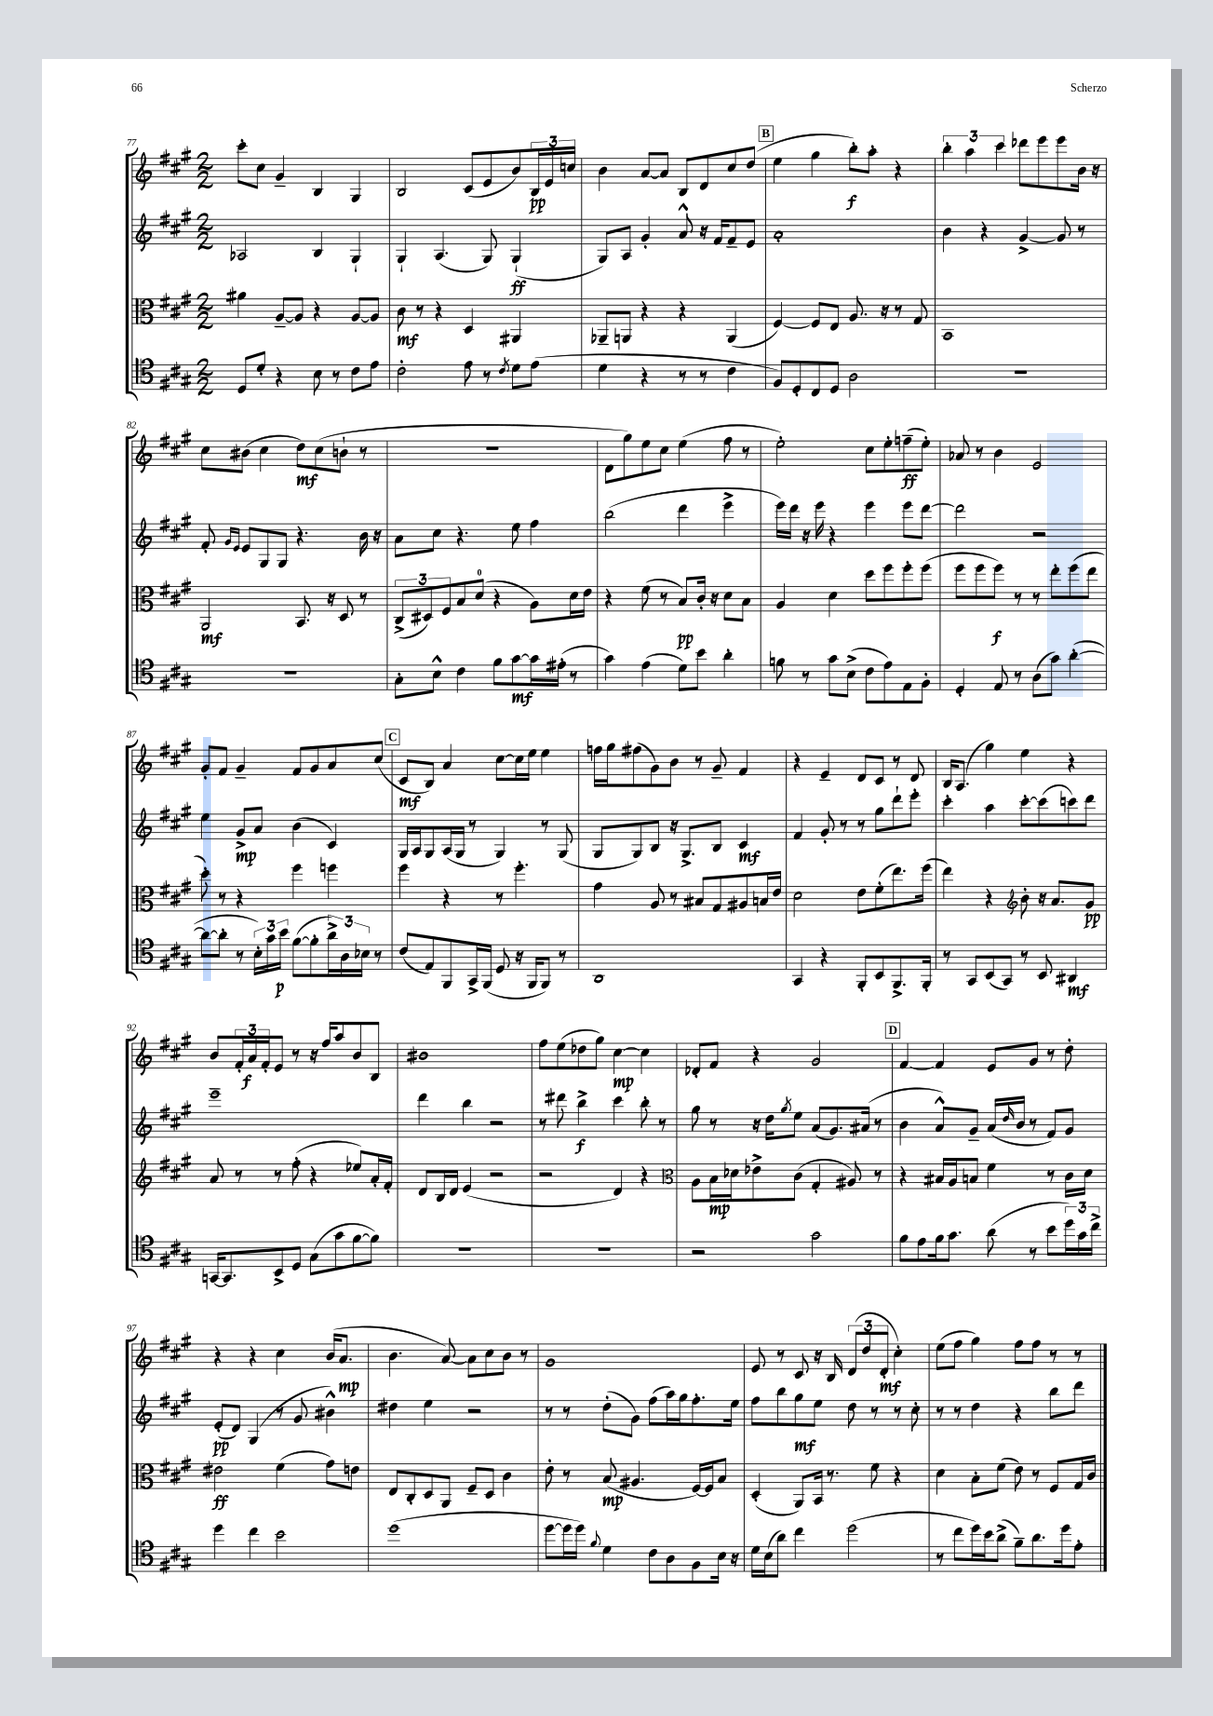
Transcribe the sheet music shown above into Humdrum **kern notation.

**kern	**dynam	**kern	**dynam	**kern	**dynam	**kern	**dynam
*part4	*part4	*part3	*part3	*part2	*part2	*part1	*part1
*staff4	*staff4	*staff3	*staff3	*staff2	*staff2	*staff1	*staff1
*clefC4	*	*clefC3	*	*clefG2	*	*clefG2	*
*k[f#c#g#]	*	*k[f#c#g#]	*	*k[f#c#g#]	*	*k[f#c#g#]	*
*M2/2	*	*M2/2	*	*M2/2	*	*M2/2	*
=77	=77	=77	=77	=77	=77	=77	=77
8D/L	.	4a#X\	.	2A-X/	.	8ccc#'\L	.
8d'/J	.	.	.	.	.	8cc#\J	.
4r	.	[8A~/L	.	.	.	4g#~/	.
.	.	8A/J]	.	.	.	.	.
8B\	.	4r	.	4B/	.	4B/	.
8r	.	.	.	.	.	.	.
8c#\L	.	[8A/L	.	4G#`/	.	4G#/	.
8e\J	.	8A/J]	.	.	.	.	.
=78	=78	=78	=78	=78	=78	=78	=78
2c#'\	.	8c#\	mf	4G#`/	.	2B/	.
.	.	8r	.	.	.	.	.
.	.	4r	.	(4.A/	.	.	.
8e\	.	4D/	.	.	.	(8c#/L	.
8r	.	.	.	8G#/)	.	8e/	.
8qc#/	.	.	.	.	.	.	.
8d\L	.	4AA#X/	.	(4G#`/	ff	8b/)	.
(8e\J	.	.	.	.	.	24B/L	pp
.	.	.	.	.	.	24e/	.
.	.	.	.	.	.	24ccn/JJ	.
=79	=79	=79	=79	=79	=79	=79	=79
4d\	.	8AA-X~/L	.	8G#/L)	.	4b\	.
.	.	8AAn/J	.	8A/J	.	.	.
4r	.	4r	.	4g#'/	.	[8a/L	.
.	.	.	.	.	.	8a/J]	.
8r	.	4r	.	8a^^/	.	8B/L	.
8r	.	.	.	16r	.	8d/	.
.	.	.	.	16f#/KL	.	.	.
4c#\	.	(4AA/	.	8f#~/	.	8cc#/	.
.	.	.	.	8e/J	.	(8dd/J	.
!!LO:REH:place=s1:t=B
=80	=80	=80	=80	=80	=80	=80	=80
8F#/L)	.	[4F#/)	.	1a'	.	4ee\	.
8D'/	.	.	.	.	.	.	.
8C#/	.	8F#/L]	.	.	.	4gg#\	.
8D/J	.	8E/J	.	.	.	.	.
2A\	.	8.A/	.	.	.	8bb'\L)	f
.	.	.	.	.	.	8aa'\J	.
.	.	16r	.	.	.	.	.
.	.	8r	.	.	.	4r	.
.	.	8G#/	.	.	.	.	.
=81	=81	=81	=81	=81	=81	=81	=81
1r	.	1BB	.	4b\	.	6bb'\	.
.	.	.	.	.	.	6aa\	.
.	.	.	.	4r	.	.	.
.	.	.	.	.	.	6ccc#\	.
.	.	.	.	[4g#^/	.	8ddd-X\L	.
.	.	.	.	.	.	8eee\	.
.	.	.	.	8g#/]	.	8eee\	.
.	.	.	.	8r	.	16b\Jk	.
.	.	.	.	.	.	16r	.
!!LO:LB:g=z
=82	=82	=82	=82	=82	=82	=82	=82
1r	.	2AA/	mf	8f#'/	.	8cc#\L	.
.	.	.	.	16qqg#/LL	.	.	.
.	.	.	.	16qqe/JJ	.	.	.
.	.	.	.	8e/L	.	(8b#X\J	.
.	.	.	.	8G#/	.	4cc#\	.
.	.	.	.	8G#/J	.	.	.
.	.	8.BB/	.	4.r	.	8dd\L)	mf
.	.	.	.	.	.	(8cc#\	.
.	.	16r	.	.	.	.	.
.	.	8D/	.	.	.	8bn`\J	.
.	.	8r	.	16b\	.	8r	.
.	.	.	.	16r	.	.	.
=83	=83	=83	=83	=83	=83	=83	=83
8G#'\L	.	(12C#^/L	.	8a\L	.	1r	.
.	.	12D#X/)	.	.	.	.	.
8B^^\J	.	.	.	8cc#\J	.	.	.
.	.	12F#/	.	.	.	.	.
4c#\	.	8B/	.	4.r	.	.	.
.	.	(8d/J	.	.	.	.	.
8f#\L	.	4r	.	.	.	.	.
[8g#\	mf	.	.	8ee\	.	.	.
16g#\L]	.	8A\L)	.	4ff#\	.	.	.
(16e#X'\JJ	.	.	.	.	.	.	.
8r	.	16d\L	.	.	.	.	.
.	.	16e\JJ	.	.	.	.	.
=84	=84	=84	=84	=84	=84	=84	=84
4g#\)	.	4r	.	(2bb\	.	8d\L	.
.	.	.	.	.	.	8gg#\)	.
(4e\	.	(8f#\	.	.	.	8ee\	.
.	.	8r	.	.	.	8cc#\J	.
8d\L)	.	8B/L)	pp	4ddd\	.	(4ee\	.
8b\J	.	16c#'/Jk	.	.	.	.	.
.	.	16r	.	.	.	.	.
4a'\	.	8d\L	.	4eee^\	.	8ff#\	.
.	.	8B\J	.	.	.	8r	.
=85	=85	=85	=85	=85	=85	=85	=85
8fn\	.	4A/	.	16eee\LL)	.	2ee'\)	.
.	.	.	.	16ddd\JJ	.	.	.
8r	.	.	.	16r	.	.	.
.	.	.	.	16eee\	.	.	.
8g#\L	.	4d\	.	4r	.	.	.
(8B^\J	.	.	.	.	.	.	.
8c#\L	.	8dd\L	.	4eee\	.	8cc#\L	.
8e\)	.	8ff#\	.	.	.	8ee'\	.
8E\	.	8ff#'\	.	8eee\L	.	(8ffn~\	ff
8F#'\J	.	(8ff#\J	.	[8ddd\J	.	8ee'\J)	.
=86	=86	=86	=86	=86	=86	=86	=86
4D'/	.	8ff#\L	.	2ddd\]	.	8a-X/	.
.	.	8ff#\	.	.	.	8r	.
8E/	.	8ff#\J)	f	.	.	4b\	.
8r	.	8r	.	.	.	.	.
(8A\L	.	8r	.	2r	.	2e/	.
8g#\J)	.	8ee'\L	.	.	.	.	.
([4a'\	.	(8ff#\	.	.	.	.	.
.	.	8ee\J	.	.	.	.	.
!!LO:LB:g=z
=87	=87	=87	=87	=87	=87	=87	=87
8a\L_	.	8dd'\)	.	4ee\	.	8g#'/L	.
8a'\J]	.	8r	.	.	.	8f#/J	.
8r	.	4r	.	8g#^/L	mp	4g#~/	.
24B'\LL)	.	.	.	8a/J	.	.	.
24g#\	.	.	.	.	.	.	.
24b\JJ	p	.	.	.	.	.	.
([8f#\L	.	4ff#\	.	(4b\	.	8f#/L	.
8f#'\]	.	.	.	.	.	8g#/	.
24a^\L)	.	4ffn\	.	4c#/)	.	8a/	.
24A\	.	.	.	.	.	.	.
24B-X\JJ	.	.	.	.	.	.	.
8r	.	.	.	.	.	(8cc#/J	.
!!LO:REH:place=s1:t=C
=88	=88	=88	=88	=88	=88	=88	=88
(8c#/L	.	4ff#\	.	16G#/LL	.	8c#/L	mf
.	.	.	.	16A/J	.	.	.
8E/)	.	.	.	8G#/	.	8B/J)	.
8FF#/	.	4r	.	(16A/L	.	4a/	.
.	.	.	.	16G#/JJ	.	.	.
16GG#^/L	.	.	.	8r	.	.	.
(16FF#/JJ	.	.	.	.	.	.	.
8D/	.	8r	.	4G#/)	.	[8cc#\L	.
16r	.	4.ff#'\	.	.	.	16cc#\L]	.
16FF#/KL	.	.	.	.	.	16ee\JJ	.
8FF#/J)	.	.	.	8r	.	4ee\	.
8r	.	.	.	(8G#/	.	.	.
=89	=89	=89	=89	=89	=89	=89	=89
1AA	.	4g#\	.	8G#/L	.	16ffn\LL	.
.	.	.	.	.	.	16gg#\J	.
.	.	.	.	8G#/)	.	(8ff#X\	.
.	.	8A/	.	8B/J	.	8g#\)	.
.	.	8r	.	16r	.	8b\J	.
.	.	.	.	8.G#^/L	.	.	.
.	.	8B#X/L	.	.	.	8r	.
.	.	8G#/	.	8B/J	.	8g#~/	.
.	.	8A#X/	.	4c#/	mf	4f#/	.
.	.	16Bn/L	.	.	.	.	.
.	.	16e/JJ	.	.	.	.	.
=90	=90	=90	=90	=90	=90	=90	=90
4GG#/	.	2d\	.	4f#/	.	4r	.
4r	.	.	.	8g#'/	.	4e~/	.
.	.	.	.	8r	.	.	.
8FF#'/L	.	8e\L	.	8r	.	8d/L	.
8BB/	.	(8f#'\	.	8gg#\L	.	8c#/J	.
8.FF#^/	.	8.ee\)	.	8ddd`\	.	8r	.
.	.	.	.	8eee'\J	.	8d/	.
16FF#'/Jk	.	(16ff#\Jk	.	.	.	.	.
=91	=91	=91	=91	=91	=91	=91	=91
8r	.	4ee\)	.	4ccc#'\	.	16B/KL	.
.	.	.	.	.	.	(8.A/J	.
8GG#/L	.	.	.	.	.	.	.
(8BB/	.	4r	.	4aa\	.	4gg#\)	.
8GG#/J)	.	.	.	.	.	.	.
*	*	*clefG2	*	*	*	*	*
8r	.	8b'\	.	[8ccc#'\L	.	4ee\	.
8BB/	.	16r	.	(8ccc#\]	.	.	.
.	.	8.a/L	.	.	.	.	.
4AA#X/	mf	.	.	8cccn\)	.	4r	.
.	.	8g#/J	pp	8ddd\J	.	.	.
!!LO:LB:g=z
=92	=92	=92	=92	=92	=92	=92	=92
[16GGn/KL	.	8a/	.	1eee~	.	8b/L	.
8.GG/]	.	.	.	.	.	.	.
.	.	8r	.	.	.	24f#'/L	.
.	.	.	.	.	.	24a/	f
.	.	.	.	.	.	24f#'/J	.
8BB^/	.	8r	.	.	.	8e/J	.
8D/J	.	(8ff#'\	.	.	.	8r	.
(8G#\L	.	4r	.	.	.	16r	.
.	.	.	.	.	.	16ff#/KL	.
8g#\	.	.	.	.	.	8aa/	.
[8f#\	.	8ee-X/L)	.	.	.	8b/	.
8f#\J])	.	16a'/L	.	.	.	8B/J	.
.	.	16f#'/JJ	.	.	.	.	.
=93	=93	=93	=93	=93	=93	=93	=93
1r	.	8d/L	.	4ddd\	.	1b#X	.
.	.	16B/L	.	.	.	.	.
.	.	16d/JJ	.	.	.	.	.
.	.	(4e/	.	4bb\	.	.	.
.	.	2r	.	2r	.	.	.
=94	=94	=94	=94	=94	=94	=94	=94
1r	.	2r	.	8r	.	8ff#\L	.
.	.	.	.	8ddd#X\	.	(8ee\	.
.	.	.	.	4bb^\	f	8dd-X\	.
.	.	.	.	.	.	8gg#\J)	.
.	.	4d/)	.	4ccc#\	.	[4cc#\	mp
.	.	4r	.	8bb'\	.	4cc#\]	.
.	.	.	.	8r	.	.	.
=95	=95	=95	=95	=95	=95	=95	=95
*	*	*clefC3	*	*	*	*	*
2r	.	8A\L	.	8gg#\	.	8d-X'/L	.
.	.	16B\L	mp	8r	.	8f#/J	.
.	.	16d-X\J	.	.	.	.	.
.	.	8e-X^\	.	16r	.	4r	.
.	.	.	.	16dd\KL	.	.	.
.	.	.	.	8qgg#/	.	.	.
.	.	(8c#\J	.	8ee\J	.	.	.
2g#\	.	4G#'/	.	(8a/L	.	2g#/	.
.	.	.	.	8.g#/)	.	.	.
.	.	8A#X/)	.	.	.	.	.
.	.	.	.	(16a#X/Jk	.	.	.
.	.	8r	.	8r	.	.	.
!!LO:REH:place=s1:t=D
=96	=96	=96	=96	=96	=96	=96	=96
8f#\L	.	4r	.	4b\	.	[4f#/	.
8e\	.	.	.	.	.	.	.
16f#\k	.	16B#X/LL	.	8a^^/L)	.	4f#/]	.
8.g#\J	.	16A/J	.	.	.	.	.
.	.	8Bn/J	.	8g#~/J	.	.	.
(8a\	.	4f#\	.	(16a/LL	.	8e/L	.
.	.	.	.	16qqdd/	.	.	.
.	.	.	.	16b/JJ	.	.	.
8r	.	.	.	8r	.	8g#/J	.
8b\L	.	8r	.	8f#/L)	.	8r	.
24dd\L)	.	16c#\LL	.	8g#/J	.	8dd'\	.
24g#\	.	.	.	.	.	.	.
.	.	16d\JJ	.	.	.	.	.
24cc#^\JJ	.	.	.	.	.	.	.
!!LO:LB:g=z
=97	=97	=97	=97	=97	=97	=97	=97
4dd\	.	2e#X\	ff	(8e'/L	pp	4r	.
.	.	.	.	8d/J)	.	.	.
4cc#\	.	.	.	(4G#/	.	4r	.
2b\	.	(4f#\	.	8r	.	4cc#\	.
.	.	.	.	8g#/	.	.	.
.	.	8g#\L)	.	4b#X^^\)	.	(16b/KL	.
.	.	.	.	.	.	8.a/J	mp
.	.	8en\J	.	.	.	.	.
=98	=98	=98	=98	=98	=98	=98	=98
(1dd	.	8E/L	.	4dd#X\	.	4.b\	.
.	.	8C#'/	.	.	.	.	.
.	.	8D/	.	4ee\	.	.	.
.	.	8AA/J	.	.	.	[8a/)	.
.	.	8F#~/L	.	2r	.	8a\L]	.
.	.	8D/J	.	.	.	8cc#\	.
.	.	4c#\	.	.	.	8b\J	.
.	.	.	.	.	.	8r	.
=99	=99	=99	=99	=99	=99	=99	=99
[8dd\L	.	8e'\	.	8r	.	1g#	.
16dd\L]	.	8r	.	8r	.	.	.
16dd\JJ)	.	.	.	.	.	.	.
8qqf#/	.	.	.	.	.	.	.
4d\	.	(8B/	mp	(8dd'\L	.	.	.
.	.	4.A#X/	.	8g#\J)	.	.	.
8c#\L	.	.	.	(8ff#\L	.	.	.
8A\	.	.	.	16aa\L)	.	.	.
.	.	.	.	16gg#\J	.	.	.
8F#\	.	[16F#/LL)	.	8.ff#'\	.	.	.
.	.	16F#/J]	.	.	.	.	.
16B\Jk	.	8B/J	.	.	.	.	.
16r	.	.	.	16ee\Jk	.	.	.
=100	=100	=100	=100	=100	=100	=100	=100
16d\LL	.	(4D'/	.	8ff#\L	.	8e/	.
(16B\J	.	.	.	.	.	.	.
8a\J)	.	.	.	8bb\	.	8r	.
4cc#\	.	8AA/L)	.	8gg#\	mf	8c#/	.
.	.	16BB/Jk	.	8ee\J	.	16r	.
.	.	8.r	.	.	.	16B/	.
(2dd\	.	.	.	8dd\	.	(12d/L	.
.	.	.	.	.	.	12dd/	.
.	.	8f#\	.	8r	.	.	.
.	.	.	.	.	.	12d'/J	mf
.	.	4r	.	8r	.	4cc#'\)	.
.	.	.	.	8cc#'\	.	.	.
=101	=101	=101	=101	=101	=101	=101	=101
8r	.	4d\	.	8r	.	(8ee\L	.
8cc#\L	.	.	.	8r	.	8ff#\J	.
16dd\L)	.	8B'\L	.	4dd\	.	4gg#\)	.
16b\J	.	.	.	.	.	.	.
(8a^\J	.	(8f#\J	.	.	.	.	.
8f#~\L)	.	8e\)	.	4r	.	8ff#\L	.
8.a\	.	8r	.	.	.	8ff#\J	.
.	.	8F#/L	.	8bb\L	.	8r	.
16dd\k	.	.	.	.	.	.	.
8e'\J	.	16G#/L	.	8ddd\J	.	8r	.
.	.	16c#/JJ	.	.	.	.	.
==	==	==	==	==	==	==	==
*-	*-	*-	*-	*-	*-	*-	*-
